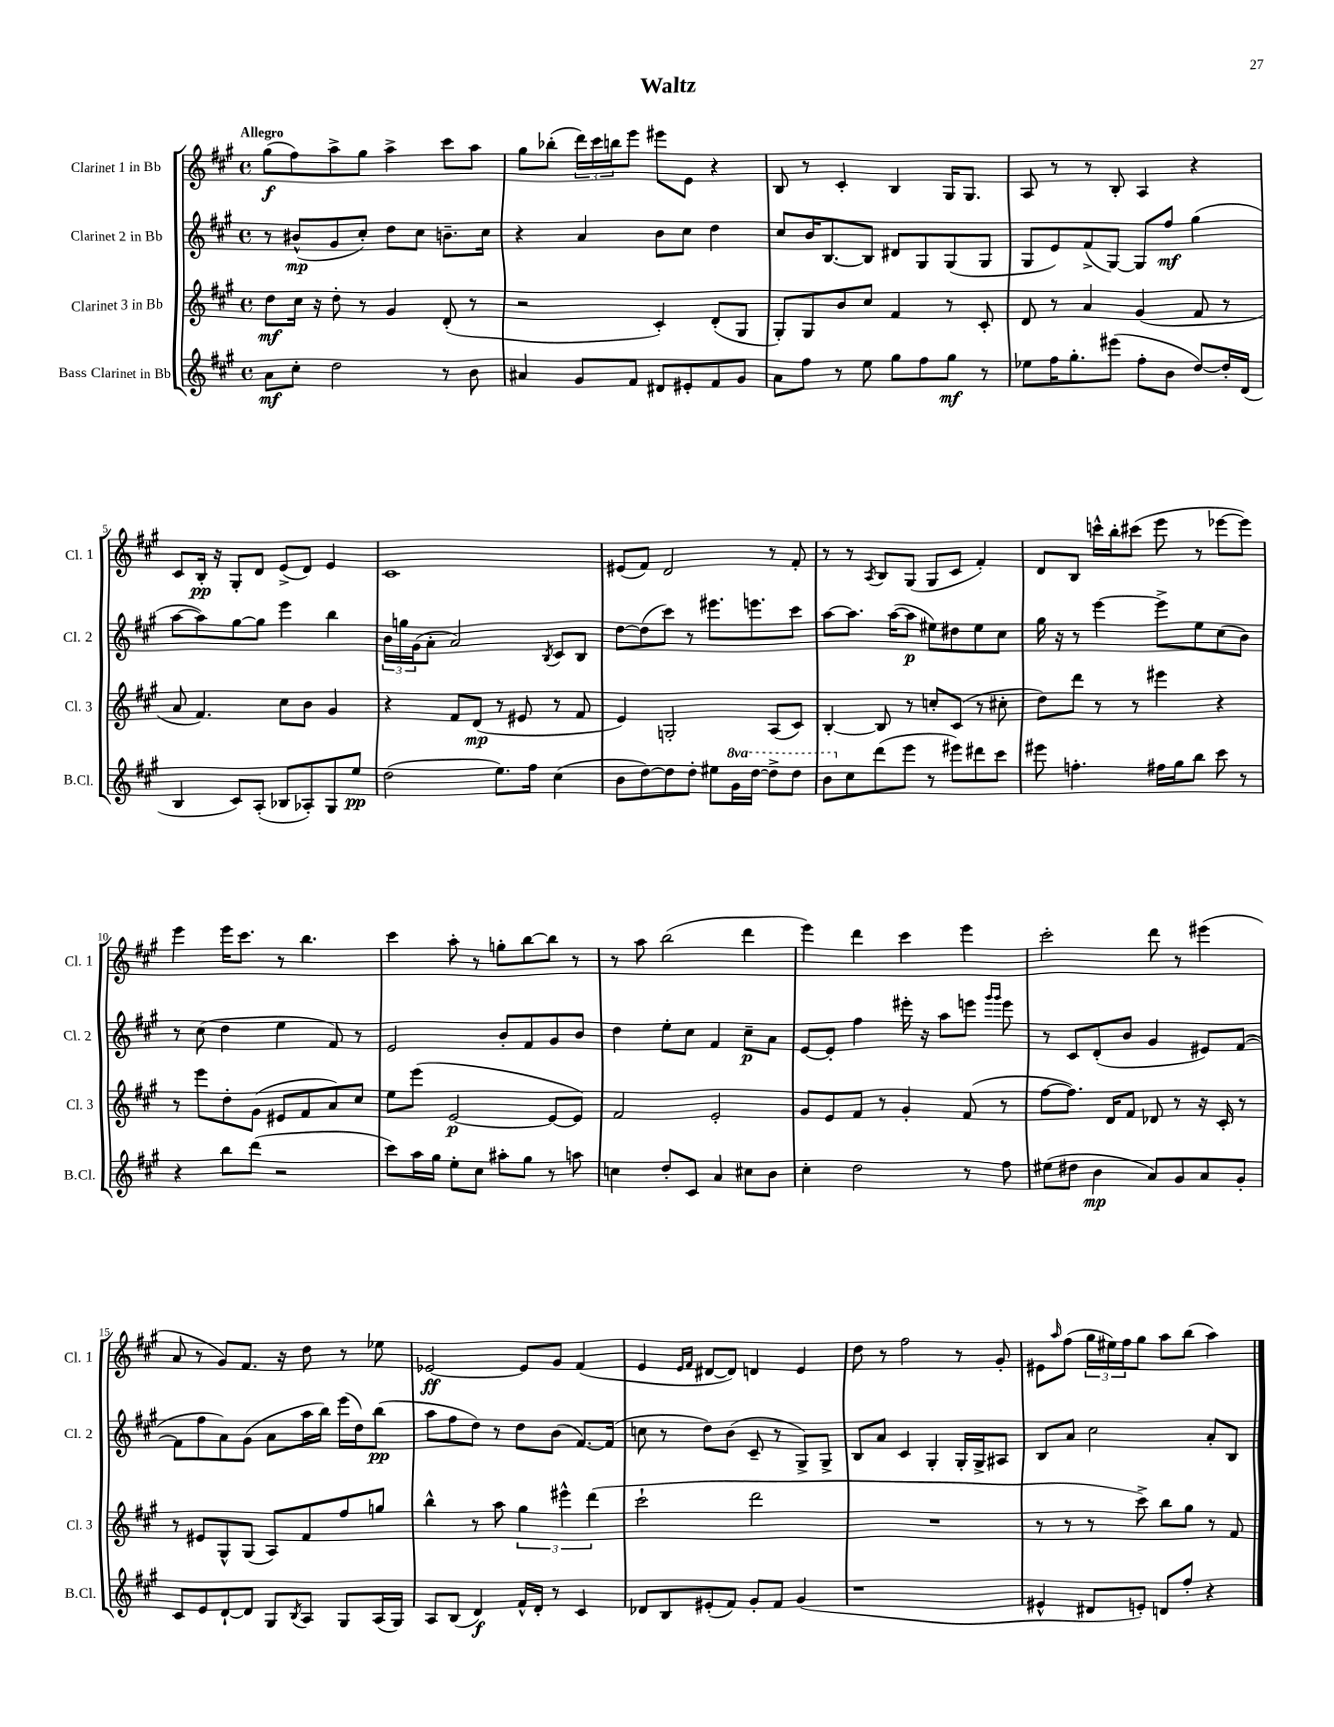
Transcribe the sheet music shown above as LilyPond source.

\header { title = "Waltz" }
<<
\new StaffGroup <<
\new Staff = "s0" \with { instrumentName = "Clarinet 1 in Bb" shortInstrumentName = "Cl. 1" } {
    \clef treble \key a \major \defaultTimeSignature \time 4/4 \tempo "Allegro"
    gis''8\f( fis''8) a''8-> gis''8 a''4-> cis'''8 a''8 |
    gis''8 bes''8-.( \tuplet 3/2 { d'''16) cis'''16 b''16 } e'''8 eis'''8 e'8 r4 |
    b8 r8 cis'4-. b4 gis16 gis8. |
    a8 r8 r8 b8-. a4 r4 |
    cis'8 b16-.\pp r16 gis8-. d'8 e'8->( d'8) e'4 |
    cis'1 |
    eis'8( fis'8) d'2 r8 fis'8-. |
    r8 r8 \acciaccatura { a8 } b8 gis8( gis8 cis'8 fis'4-.) |
    d'8 b8 c'''16-^ b''16-. cis'''8( e'''8 r8 ees'''8~ ees'''8) |
    e'''4 e'''16 cis'''8. r8 b''4. |
    cis'''4 a''8-. r8 g''8-. b''8~ b''8 r8 |
    r8 a''8 b''2( d'''4 |
    e'''4) d'''4 cis'''4 e'''4 |
    cis'''2-. d'''8 r8 eis'''4( |
    a'8 r8 gis'8) fis'8. r16 d''8 r8 ees''8 |
    ees'2~\ff ees'8 gis'8 fis'4( |
    e'4 \grace { e'16 fis'16 } dis'8~ dis'8) d'4 e'4 |
    d''8 r8 fis''2 r8 gis'8-. |
    eis'8 \grace { a''16 } fis''8( \tuplet 3/2 { gis''16 eis''16) fis''16 } gis''8 a''8 b''8( a''4) \bar "|." |
}
\new Staff = "s1" \with { instrumentName = "Clarinet 2 in Bb" shortInstrumentName = "Cl. 2" } {
    \clef treble \key a \major \defaultTimeSignature \time 4/4
    r8 bis'8-^\mp( gis'8 cis''8-.) d''8 cis''8 b'8.-- cis''16 |
    r4 a'4 b'8 cis''8 d''4 |
    cis''8 b'16 b8.~ b8 dis'8 gis8 gis8( gis8 |
    gis8 e'8) fis'8->( gis8~) gis8 fis''8\mf gis''4( |
    a''8~ a''8) gis''8~ gis''8 e'''4 b''4 |
    \tuplet 3/2 { b'16 g''16 gis'16( } a'8-. a'2) \acciaccatura { b8 } cis'8 b8 |
    d''8~ d''8( cis'''8) r8 eis'''8. e'''8. cis'''8 |
    a''8~ a''8. a''16~( a''8\p eis''8) dis''8 eis''8 cis''8 |
    gis''16 r16 r8 e'''4~ e'''8-> e''8 cis''8( b'8) |
    r8 cis''8( d''4 e''4 fis'8) r8 |
    e'2 b'8-. fis'8 gis'8 b'8 |
    d''4 e''8-. cis''8 fis'4 cis''8--\p a'8 |
    e'8~ e'8-. fis''4 eis'''16-. r16 a''8 e'''8 \grace { gis'''16 gis'''16 } e'''8 |
    r8 cis'8 d'8-.( b'8 gis'4 eis'8) fis'8~( |
    fis'8 fis''8 a'8) gis'8( a'8 a''16 b''16) e'''16( d''16) b''8\pp( |
    a''8 fis''8 d''8) r8 d''8 b'8( fis'8.~) fis'16( |
    c''8 r8 d''8) b'8( cis'8-- r8 gis8->) gis8-> |
    b8 a'8 cis'4 gis4-. gis16-. gis16-> ais8 |
    b8 a'8 cis''2 a'8-. b8 \bar "|." |
}
\new Staff = "s2" \with { instrumentName = "Clarinet 3 in Bb" shortInstrumentName = "Cl. 3" } {
    \clef treble \key a \major \defaultTimeSignature \time 4/4
    d''8\mf cis''16 r16 d''8-. r8 gis'4 d'8-.( r8 |
    r2 cis'4-.) d'8-.( gis8 |
    gis8-.) gis8 b'8 cis''8 fis'4 r8 cis'8-. |
    d'8 r8 a'4 gis'4( fis'8 r8 |
    a'8 fis'4.) cis''8 b'8 gis'4 |
    r4 fis'8 d'8\mp( r8 eis'8 r8 fis'8 |
    e'4) g2-. a8( cis'8) |
    b4~-. b8 r8 c''8-. cis'8( r8 cis''8-. |
    d''8) d'''8 r8 r8 eis'''4 r4 |
    r8 e'''8 d''8-. gis'8( eis'8 fis'8 a'8) cis''8 |
    e''8 e'''8( e'2~\p e'8~ e'8) |
    fis'2 e'2-. |
    gis'8 e'8 fis'8 r8 gis'4-. fis'8( r8 |
    fis''8~ fis''8.) d'16 fis'8 des'8 r8 r16 cis'16-. r8 |
    r8 eis'8 gis8-^ gis8( a8) fis'8 fis''8 g''8 |
    b''4-^ r8 a''8 \tuplet 3/2 { gis''4 eis'''4-^ d'''4( } |
    cis'''2-! d'''2 |
    R1 |
    r8 r8 r8 cis'''8->) b''8 gis''8 r8 fis'8 \bar "|." |
}
\new Staff = "s3" \with { instrumentName = "Bass Clarinet in Bb" shortInstrumentName = "B.Cl." } {
    \clef treble \key a \major \defaultTimeSignature \time 4/4 \set Staff.ottavationMarkups = #ottavation-simple-ordinals
    a'8\mf cis''8-. d''2 r8 b'8 |
    ais'4 gis'8 fis'8 dis'8 eis'8-. fis'8 gis'8 |
    a'8 fis''8 r8 e''8 gis''8 fis''8 gis''8\mf r8 |
    ees''8 fis''16 gis''8.-. eis'''8( fis''8-. b'8 d''8~) d''16-. d'16( |
    b4 cis'8) a8-.( bes8 aes8-.) gis8 e''8\pp |
    d''2( e''8.) fis''16 cis''4( |
    b'8 d''8~) d''8 d''8-. eis''8 \ottava #1 gis''16 d'''16~ d'''8-> d'''8 |
    b''8 \ottava #0 cis''8 d'''8( e'''8 r8 eis'''8) dis'''8 cis'''8 |
    eis'''8 f''4.-. fis''16 gis''16 b''8 cis'''8 r8 |
    r4 b''8 d'''8( r2 |
    cis'''8) a''16 gis''16 e''8-. cis''8 ais''8-. gis''8 r8 a''8 |
    c''4 d''8-. cis'8 a'4 cis''8 b'8 |
    cis''4-. d''2 r8 fis''8 |
    eis''8( dis''8 b'4\mp a'8) gis'8 a'8 gis'8-. |
    cis'8 e'8 d'8~-! d'8 gis8 \acciaccatura { b8 } a8 gis8 a16( gis16) |
    a8 b8( d'4\f) fis'16-^ d'16-. r8 cis'4 |
    des'8 b8 eis'8-.( fis'8) gis'8-. fis'8 gis'4( |
    r1 |
    eis'4-^ dis'8 e'8-.) d'8 fis''8-. r4 \bar "|." |
}
>>
>>
